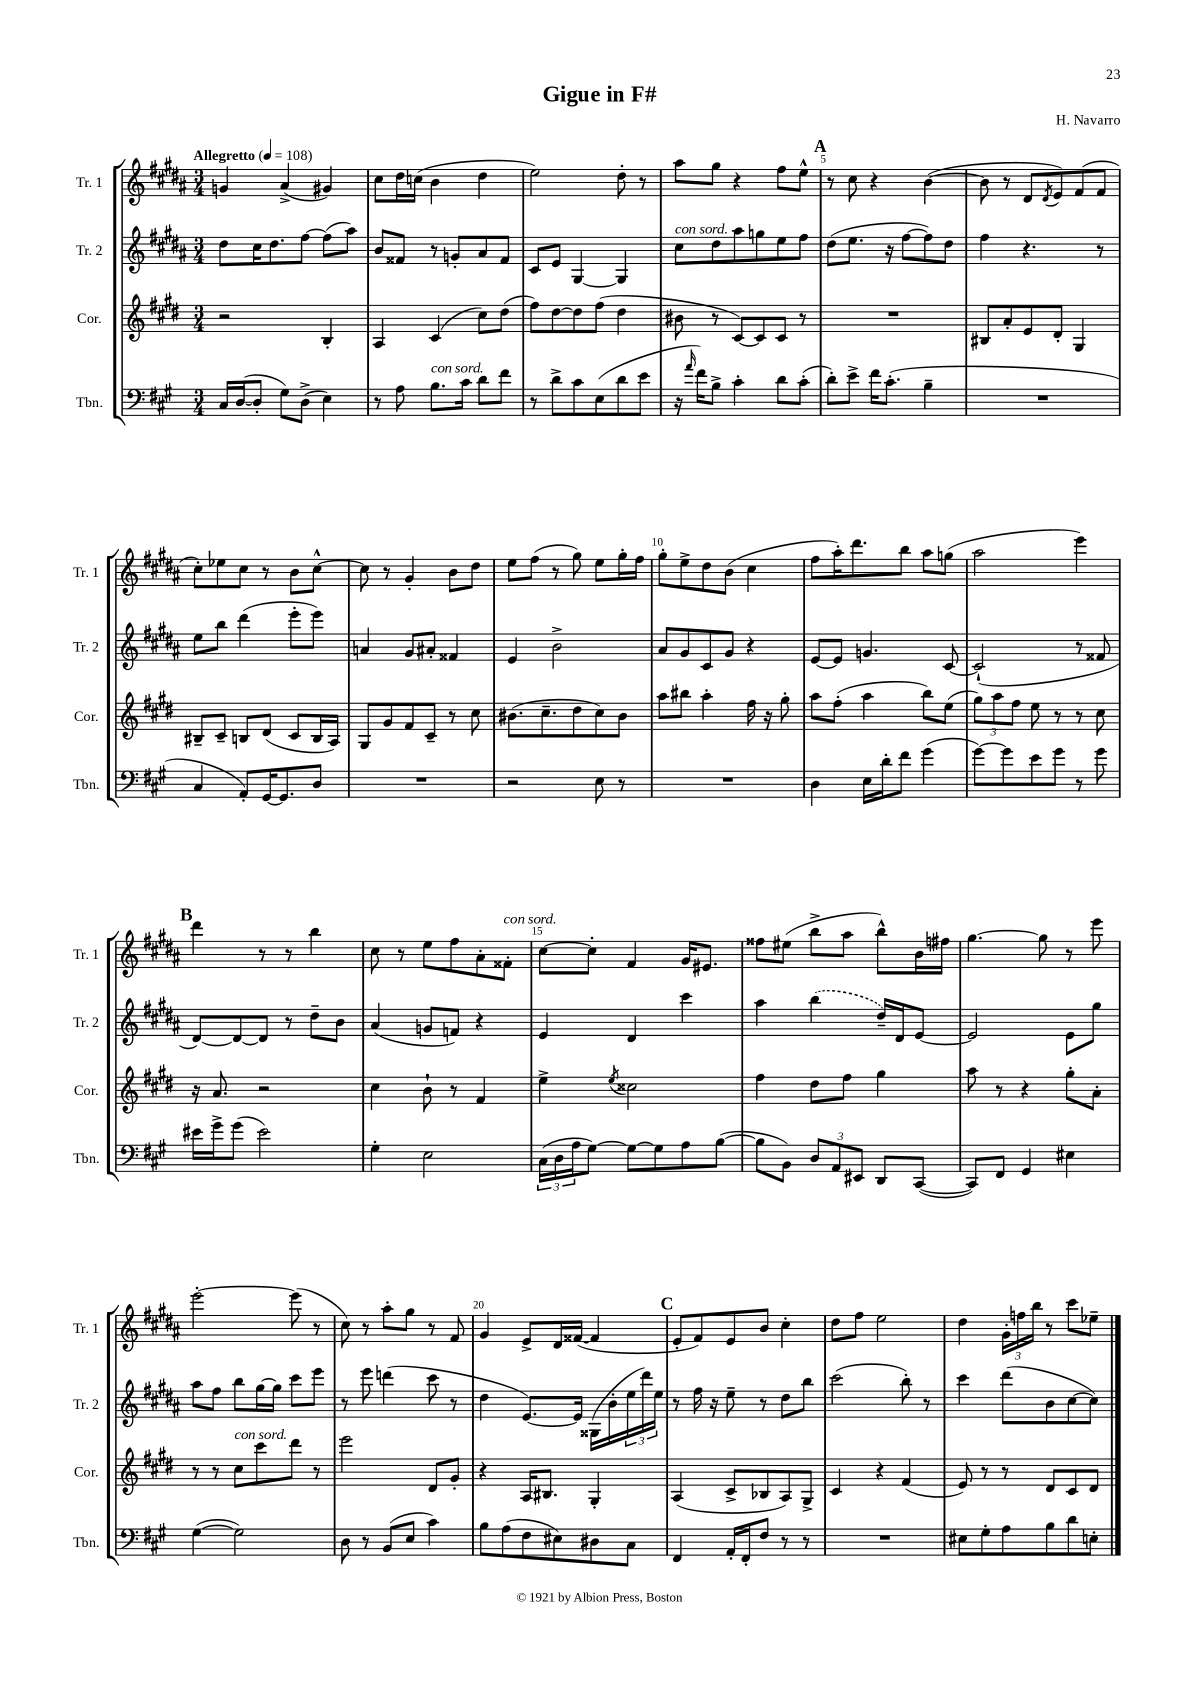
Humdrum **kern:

**kern	**kern	**kern	**kern
*staff4	*staff3	*staff2	*staff1
*clefF4	*clefG2	*clefG2	*clefG2
*k[f#c#g#]	*k[f#c#g#d#]	*k[f#c#g#d#a#]	*k[f#c#g#d#a#]
*M3/4	*M3/4	*M3/4	*M3/4
*MM108	*MM108	*MM108	*MM108
16C#/LL	2r	8dd#\L	4g/
([16D/J	.	.	.
8D'/]J	.	16cc#\K	.
.	.	8.dd#\	.
8G#\L)	.	.	(4a#^/
(8D^\J	.	[8ff#\J	.
4E\)	4B'/	(8ff#\]L	4g#/)
.	.	8aa#\J)	.
=	=	=	=
8r	4A/	8b/L	8cc#\L
8A\	.	8f##/J	16dd#\L
.	.	.	(16cc\JJ
8.B\L	(4c#/	8r	4b\
.	.	8g'/L	.
16c#\Jk	.	.	.
8d\L	8cc#\L)	8a#/	4dd#\
8f#\J	(8dd#\J	8f##/J	.
=	=	=	=
8r	8ff#\L)	8c#/L	2ee\)
8d^\L	[8dd#\	8e/J	.
8c#\	8dd#\]	[4G#/	.
(8E\	(8ff#\J	.	.
8d\	4dd#\	4G#/]	8dd#'\
8e\J	.	.	8r
=	=	=	=
16r	8b#\	8cc#\L	8aa#\L
16qqa/	.	.	.
16f#\LK)	.	.	.
8B^\J	8r	8dd#\	8gg#\J
4c#'\	[8c#/L)	8aa#\	4r
.	8c#/]	8gg\	.
8d\L	8c#/J	8ee\	8ff#\L
(8c#'\J	8r	8ff#\J	8ee^^\J
=	=	=	=
8d'\L)	2.r	(8dd#\L	8r
8e^\J	.	8.ee\J	8cc#\
16f#\LK	.	.	4r
(8.c#'\J	.	16r	.
.	.	[8ff#\L	.
4B~\	.	8ff#\])	([4b\
.	.	8dd#\J	.
=	=	=	=
2.r	8B#/L	4ff#\	8b\]
.	8a'/	.	8r
.	8e/	4.r	8d#/L
.	.	.	8qd#/
.	8d#'/J	.	8e/)
.	4G#/	.	(8f#/
.	.	8r	8f#/J
=	=	=	=
4C#/	8B#~/L	8ee\L	8cc#'\L)
.	8c#~/J	8bb\J	8ee-\
8AA'/L)	8B/L	(4ddd#\	8cc#\J
[16GG#/K	(8d#/J	.	8r
8.GG#/]	.	.	.
.	8c#/L	8eee'\L	8b\L
8D/J	16B/L	8eee\J)	[8cc#^^\J
.	16A/JJ)	.	.
=	=	=	=
2.r	8G#/L	4a/	8cc#\]
.	8g#/	.	8r
.	8f#/	8g#/L	4g#'/
.	8c#~/J	8a#'/J	.
.	8r	4f##/	8b\L
.	8cc#\	.	8dd#\J
=	=	=	=
2r	(8.b#\L	4e/	8ee\L
.	.	.	(8ff#\J
.	8.cc#~\	.	.
.	.	2b^\	8r
.	8dd#\	.	8gg#\)
8E\	8cc#\)	.	8ee\L
8r	8b#\J	.	16gg#'\L
.	.	.	16ff#\JJ
=	=	=	=
2.r	8aa\L	8a#/L	8gg#'\L
.	8bb#\J	8g#/	8ee^\
.	4aa'\	8c#/	8dd#\
.	.	8g#/J	(8b\J
.	16ff#\	4r	4cc#\
.	16r	.	.
.	8gg#'\	.	.
=	=	=	=
4D\	8aa\L	[8e/L	8ff#\L
.	(8ff#'\J	8e/]J	16aa#'\K)
.	.	.	8.ddd#\
16E\LL	4aa\	4.g/	.
16d'\J	.	.	.
8f#\J	.	.	8bb\J
(4g#\	8bb\L)	.	8aa#\L
.	(8ee\J	[8c#/	(8gg\J
=	=	=	=
[8g#\L)	12gg#\L)	(2c#`/]	2aa#\
.	12aa\	.	.
8g#\]	.	.	.
.	12ff#\J	.	.
8e\	8ee\	.	.
8g#\J	8r	.	.
8r	8r	8r	4eee\)
8g#\	8cc#\	8f##/	.
=	=	=	=
16e#\LL	16r	[8d#/L)	4ddd#\
16g#^\J	8.a/	.	.
(8g#\J	.	8d#/_	.
2e#\)	2r	8d#/]J	8r
.	.	8r	8r
.	.	8dd#~\L	4bb\
.	.	8b\J	.
=	=	=	=
4G#'\	4cc#\	(4a#/	8cc#\
.	.	.	8r
2E\	8b`\	8g/L	8ee\L
.	8r	8f/J)	8ff#\
.	4f#/	4r	8a#'\
.	.	.	8f##'\J
=	=	=	=
(24C#\LL	4ee^\	4e/	[8cc#\L
24D\	.	.	.
24A\J	.	.	.
[8G#\J)	.	.	8cc#'\]J
.	8qee/	.	.
8G#\_L	2cc##\	4d#/	4f#/
8G#\]	.	.	.
8A\	.	4ccc#\	16g#/LK
.	.	.	8.e#/J
([8B\J	.	.	.
=	=	=	=
8B\]L	4ff#\	4aa#\	8ff##\L
8BB\J)	.	.	(8ee#\J
12D/L	8dd#\L	(4bb\	8bb^\L
12AA/	.	.	.
.	8ff#\J	.	8aa#\J
12EE#/J	.	.	.
8DD/L	4gg#\	16dd#~/LL)	8bb^^\L)
.	.	16d#/J	.
([8CC#/J	.	[8e/J	16b\L
.	.	.	16ff#\JJ
=	=	=	=
8CC#/]L)	8aa\	2e/]	[4.gg#\
8FF#/J	8r	.	.
4GG#/	4r	.	.
.	.	.	8gg#\]
4E#\	8gg#'\L	8e\L	8r
.	8a'\J	8gg#\J	8eee\
=	=	=	=
([4G#\	8r	8aa#\L	[2eee'\
.	8r	8ff#\J	.
2G#\])	8cc#\L	8bb\L	.
.	8ccc#\	[16gg#\L	.
.	.	16gg#\]JJ	.
.	8ddd#\J	8ccc#\L	(8eee\]
.	8r	8eee\J	8r
=	=	=	=
8D\	2eee\	8r	8cc#\)
8r	.	8eee\	8r
(8BB/L	.	(4ddd\	8aa#'\L
8E/J	.	.	8gg#\J
4c#\)	8d#/L	8ccc#\	8r
.	8g#'/J	8r	8f#/
=	=	=	=
8B\L	4r	4dd#\	4g#/
(8A\	.	.	.
8F#\	16A/LK	[8.e/L)	8e^/L
.	8.B#/J	.	.
8E#\)	.	.	16d#/L
.	.	16e/]Jk	([16f##/JJ
8D#\	4G#'/	(16G##\LL	4f##/]
.	.	16b'\	.
8C#\J	.	24ee\	.
.	.	24ddd#\)	.
.	.	24ee\JJ	.
=	=	=	=
4FF#/	(4A/	8r	8e'/L
.	.	16ff#\	8f#/)
.	.	16r	.
16AA'/LL	8c#^/L	8ee~\	8e/
16FF#'/J	.	.	.
8F#/J	8B-/	8r	8b/J
8r	8A/)	8dd#\L	4cc#'\
8r	8G#^/J	8bb\J	.
=	=	=	=
2.r	4c#/	(2ccc#\	8dd#\L
.	.	.	8ff#\J
.	4r	.	2ee\
.	(4f#/	8bb'\)	.
.	.	8r	.
=	=	=	=
8E#\L	8e/)	4ccc#\	4dd#\
8G#'\	8r	.	.
8A\	8r	(8ddd#\L	24g#'\LL
.	.	.	24ff\
.	.	.	24bb\JJ
8B\	8d#/L	8b\	8r
8d\	8c#/	[8cc#\	8ccc#\L
8E'\J	8d#/J	8cc#\]J)	8ee-~\J
==	==	==	==
*-	*-	*-	*-
